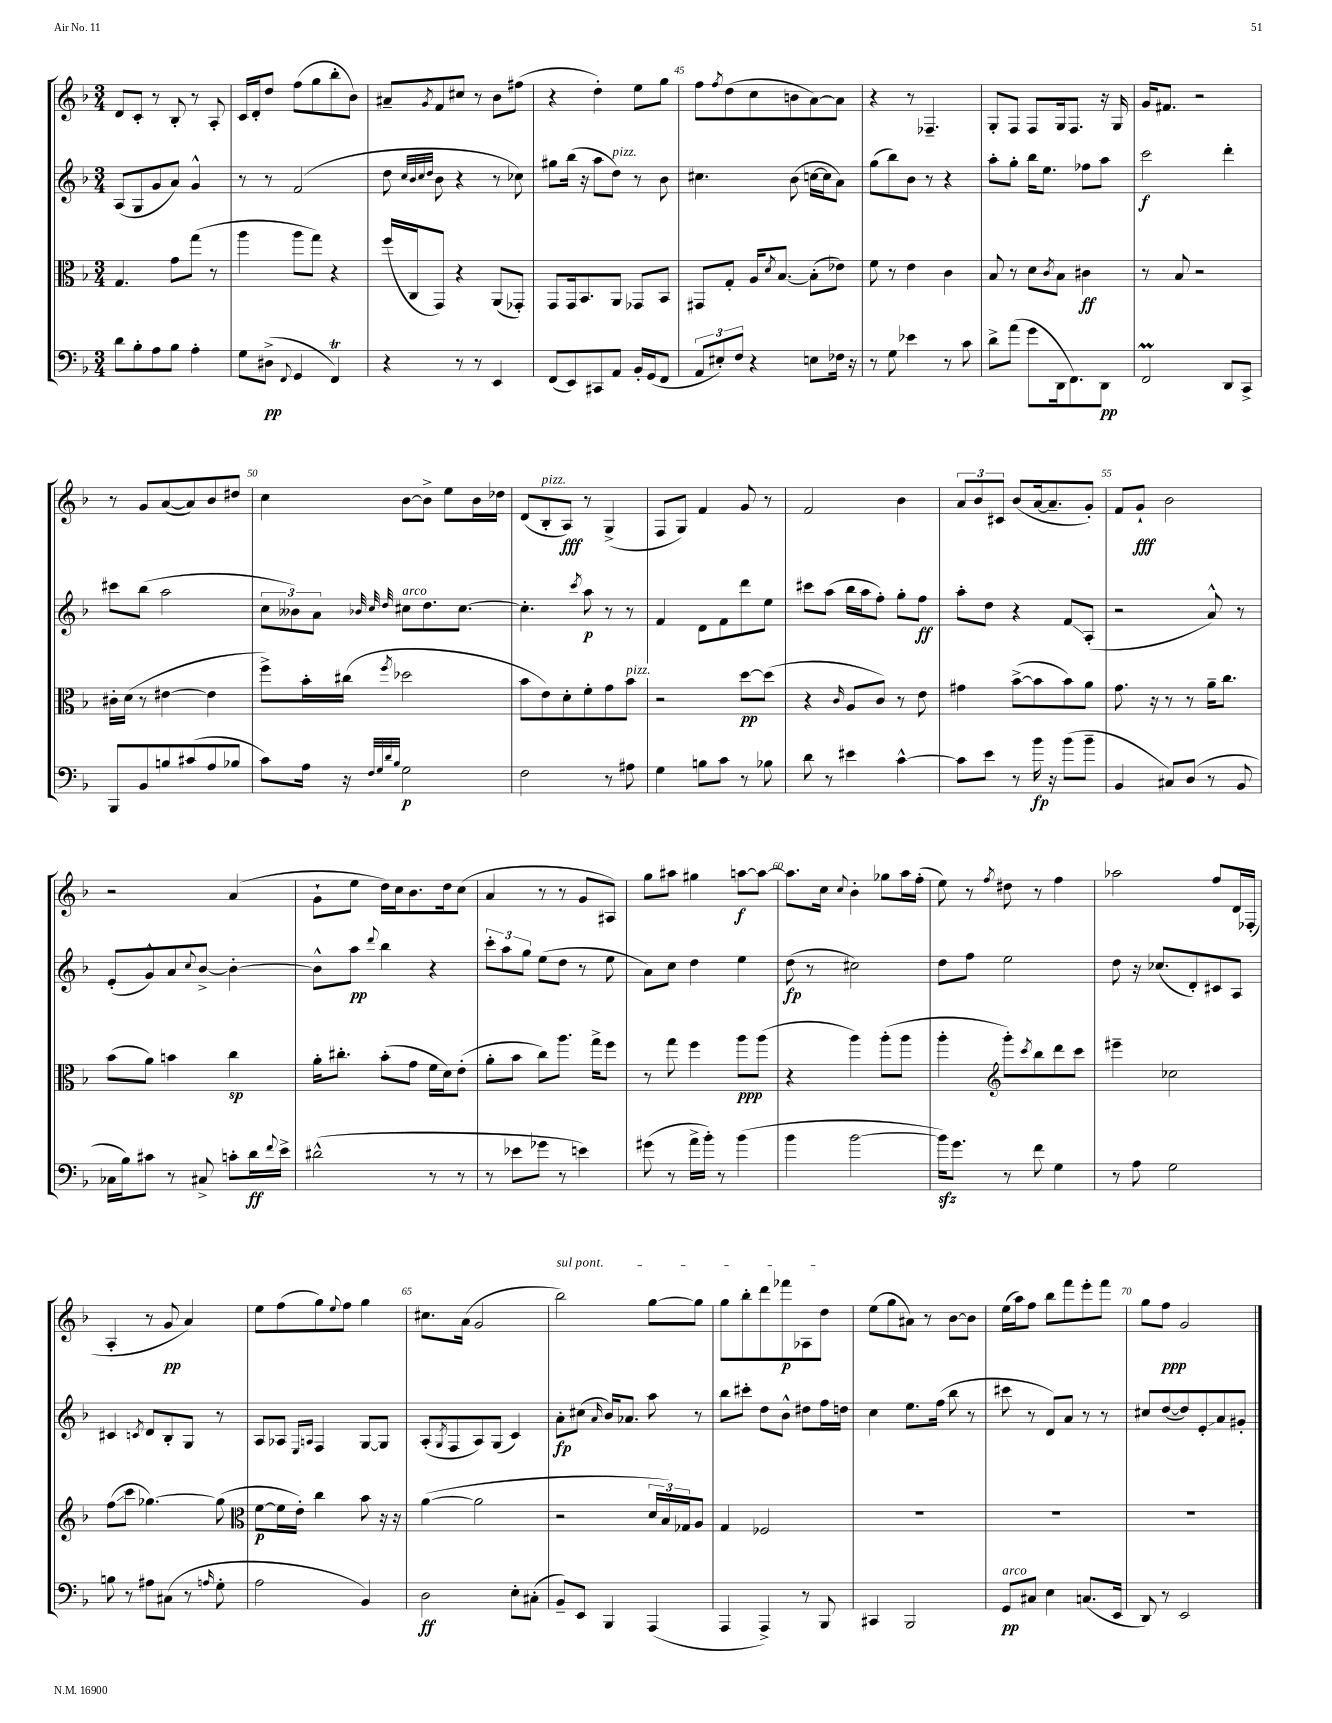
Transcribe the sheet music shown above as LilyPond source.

<<
\new StaffGroup <<
\new Staff = "s0" {
    \clef treble \key f \major \numericTimeSignature \time 3/4
    d'8 c'8-. r8 bes8-. r8 a8-. |
    c'16 d'16-. d''8 f''8( g''8 bes''8-. bes'8) |
    ais'8-- \acciaccatura { g'8 } f'8 cis''8 r8 bes'8 fis''8( |
    r4 d''4-.) e''8 g''8 |
    f''8 \acciaccatura { f''8 } d''8( c''8 b'8 a'8~) a'8 |
    r4 r8 fes4.-- |
    g8-. f8 f8 g16 f8. r16 g16 |
    g'16 fis'8. r2 |
    r8 g'8 a'8~( a'8) bes'8 dis''8 |
    c''4 bes'8~ bes'8-> e''8 bes'16 des''16 |
    d'8( bes8-.^\markup { \italic "pizz." } a8\fff) r8 g4->( |
    f8 g8) f'4 g'8 r8 |
    f'2 bes'4 |
    \tuplet 3/2 { a'8 bes'8 cis'8 } bes'8( a'16~ a'8.-- g'8-.) |
    f'8 g'8-!\fff bes'2 |
    r2 a'4( |
    g'8-! e''8 d''16) c''16 bes'8. d''16 c''8( |
    a'4 r8 r8 g'8 ais8) |
    g''8 ais''8 gis''4 a''8~\f a''8~ |
    a''8. c''16 \appoggiatura { c''8 } bes'4-. ges''8 a''16 f''16-.( |
    e''8) r8 \acciaccatura { f''8 } dis''8 r8 f''4 |
    aes''2 f''8 d'16 fes16-.( |
    a4-. r8 g'8\pp a'4) |
    e''8 f''8( g''8) \appoggiatura { e''8 } f''8 g''4 |
    cis''8. a'16( g'2 |
    \once \override TextSpanner.bound-details.left.text = \markup { \italic "sul pont." } bes''2\startTextSpan) g''8~ g''8 |
    g''8 bes''8-. d'''8 fes'''8\p aes8 d''8\stopTextSpan |
    e''8( g''8 ais'8) r8 bes'8~ bes'8 |
    e''16( a''16) f''8 bes''8 f'''8 e'''8-. f'''8 |
    g''8 f''8\ppp g'2 \bar "|." |
}
\new Staff = "s1" {
    \clef treble \key f \major \numericTimeSignature \time 3/4
    a8( g8 g'8 a'8) g'4-^ |
    r8 r8 f'2( |
    d''8 \grace { c''32 bes'32 c''32 d''32 } bes'8 r4 r8 ces''8) |
    gis''8 bes''16( r16 a''8 d''8^\markup { \italic "pizz." }) r8 bes'8 |
    cis''4. bes'8( c''16~ c''16 a'8) |
    g''8( bes''8) bes'8 r8 r4 |
    a''8-. g''8-. bes''16 e''8. fes''8 a''8 |
    c'''2\f d'''4-. |
    cis'''8 bes''8( a''2 |
    \tuplet 3/2 { c''8 beses'8) a'8 } \grace { bes'32 c''32 d''32 } cis''8^\markup { \italic "arco" } d''8. cis''8.~ |
    cis''4.-. \acciaccatura { c'''8 } a''8\p r8 r8 |
    f'4 d'8 f'8 d'''8 e''8 |
    cis'''8 a''8( bes''16 a''16 f''8-.) g''8-. f''8\ff |
    a''8-. d''8 r4 f'8\glissando a8-.( |
    r2 a'8-^) r8 |
    e'8-.( g'8-^) a'8 \appoggiatura { c''8 } bes'8~-> bes'4~-. |
    bes'8-^ a''8\pp \appoggiatura { d'''8 } bes''4 r4 |
    \tuplet 3/2 { c'''8-. a''8 g''8 } e''8( d''8 r8 e''8 |
    a'8) c''8 d''4 e''4 |
    d''8\fp( r8 cis''2) |
    d''8 f''8 e''2 |
    d''8 r16 ces''8.( d'8-.) cis'8 a8 |
    cis'4 \acciaccatura { c'8 } d'8 bes8-. g8 r8 |
    a8 aes8 \grace { e16 a16 } f4 g8~ g8 |
    a8-.( \acciaccatura { g8 } f8 a8) g8( c'4) |
    a'8-.\fp cis''8( \grace { a'16 } bes'16) aes'8. a''8 r8 |
    bes''8 cis'''8-. d''8 bes'8-^ dis''8 f''16 d''16 |
    c''4 e''8. f''16( bes''8 r8 |
    cis'''8 r8 d'8) a'8 r8 r8 |
    cis''8 d''8~( d''8) e'8-.\glissando a'8 gis'8-. \bar "|." |
}
\new Staff = "s2" {
    \clef alto \key f \major \numericTimeSignature \time 3/4
    g4. g'8 g''8( r8 |
    a''4 a''8 g''8) r4 |
    f''16( c16 g,8) r4 a,8( ges,8-.) |
    g,8 g,16 bes,8. a,8 ges,8 bes,8 |
    gis,8 g8-. a16 \acciaccatura { d'8 } bes8.~ bes8-.( ees'8) |
    f'8 r8 e'4 c'4 |
    bes8 r8 d'8 \acciaccatura { c'8 } bes8 cis'4\ff |
    r8 bes8 r2 |
    cis'16-. d'16( r8 eis'4~ eis'4 |
    f''8->) bes'16-. cis''16( \acciaccatura { f''8 } des''2 |
    bes'8 e'8) d'8-. f'8-. g'8 bes'8^\markup { \italic "pizz." } |
    r2 d''8~\pp d''8( |
    r4 \grace { c'16 } a8 c'8) r8 e'8 |
    gis'4 bes'8~->( bes'8 bes'8) a'8 |
    g'8. r16 r8 r8 a'16-- c''8. |
    bes'8( a'8) b'4 c''4\sp |
    a'16-. cis''8.-. bes'8-.( g'8 f'16 d'16) e'8-.( |
    a'8-. bes'8 c''8) a''8. g''16-> f''8 |
    r8 g''8 f''4 a''8\ppp a''8( |
    r4 a''4) a''8-.( a''8 |
    a''4-. \clef treble g'''8-.) \acciaccatura { c'''8 } bes''8 d'''8 c'''8 |
    eis'''4-- ces''2 |
    f''8\glissando( c'''8 ges''4.~) ges''8( |
    \clef alto f'8~\p f'16 e'16-.) c''4 bes'8 r16 r16 |
    a'4~( a'2 |
    r2 \tuplet 3/2 { d'16 bes16) ges16 } a8 |
    g4 fes2 |
    R2. |
    R2. |
    R2. \bar "|." |
}
\new Staff = "s3" {
    \clef bass \key f \major \numericTimeSignature \time 3/4
    d'8 bes8-. a8 bes8 a4-. |
    g8 dis8->\pp( \appoggiatura { f,8 } g,4 f,4\trill) |
    r4 r8 r8 e,4 |
    f,8( e,8) cis,8 a,8 bes,16-. g,16( f,8 |
    \tuplet 3/2 { a,8 eis8-.) f8 } r4 e8 fes16 r16 |
    r8 g8 ees'4 r8 c'8 |
    d'8-> a'8( g'8 d,16 f,8.) d,8\pp |
    f,2\prall d,8 c,8-> |
    bes,,8 bes,8 b8 cis'8( a8 bes8 |
    c'8) a16 r16 \grace { f32 g32 d'32 bes32 } g2\p |
    f2 r8 ais8 |
    g4 b8 c'8 r8 bes8 |
    d'8 r8 eis'4 c'4~-^ |
    c'8 e'8 r8 bes'16\fp r16 bes'8( bes'8-- |
    bes,4 cis8) d8( r8 bes,8 |
    ces16 bes16) cis'8 r8 cis8-> c'8-. d'16\ff \appoggiatura { f'8 } e'16-> |
    dis'2-^( r8 r8 |
    r8 ees'8 ges'8 r8 e'4) |
    gis'8( r8 a'16-> bes'16-.) r8 bes'4( |
    bes'4 bes'2~ |
    bes'16\sfz) g'8. r8 f'8 g4 |
    r8 a8 g2 |
    b8 r8 ais8 cis8( r8 \grace { a16 } g8-. |
    a2 bes,4) |
    d2\ff e8-. cis8-.( |
    bes,8--) e,8 bes,,4 a,,4( |
    a,,4 a,,4->) r8 bes,,8 |
    cis,4 bes,,2 |
    g,8\pp^\markup { \italic "arco" } cis8 e4 c8.( e,16 |
    d,8) r8 e,2 \bar "|." |
}
>>
>>
\layout { \context { \Score currentBarNumber = #41 \override BarNumber.break-visibility = ##(#f #t #t) barNumberVisibility = #(every-nth-bar-number-visible 5) } }
